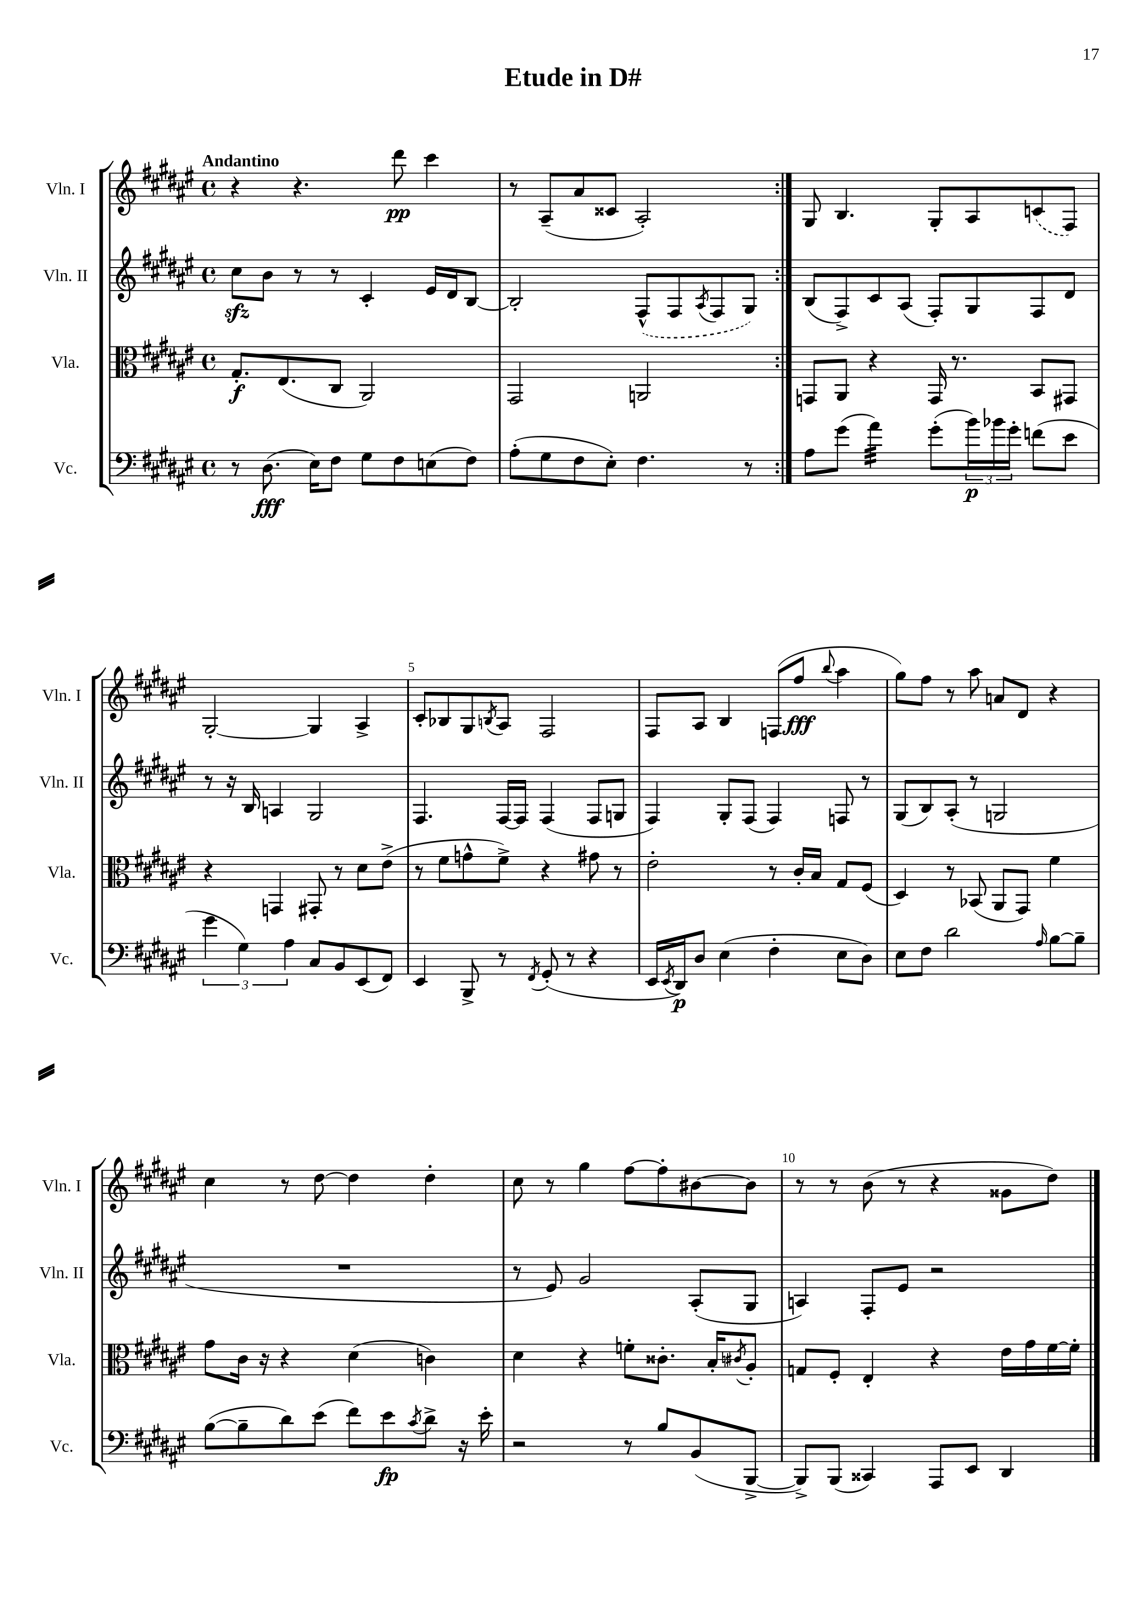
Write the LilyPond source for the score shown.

\header { title = "Etude in D#" }
<<
\new StaffGroup <<
\new Staff = "s0" \with { instrumentName = "Vln. I" shortInstrumentName = "Vln. I" } {
    \clef treble \key fis \major \defaultTimeSignature \time 4/4 \tempo "Andantino"
    \repeat volta 2 { r4 r4. dis'''8\pp cis'''4 |
    r8 ais8--( ais'8 cisis'8 ais2-.) | }
    gis8 b4. gis8-. ais8 \once \slurDashed c'8( fis8) |
    gis2~-. gis4 ais4-> |
    cis'8-. bes8 gis8 \acciaccatura { b8 } ais8 fis2 |
    fis8 ais8 b4 f8( fis''8\fff \appoggiatura { b''8 } ais''4 |
    gis''8) fis''8 r8 ais''8 a'8 dis'8 r4 |
    cis''4 r8 dis''8~ dis''4 dis''4-. |
    cis''8 r8 gis''4 fis''8~ fis''8-. bis'8~ bis'8 |
    r8 r8 b'8( r8 r4 gisis'8 dis''8) \bar "|." |
}
\new Staff = "s1" \with { instrumentName = "Vln. II" shortInstrumentName = "Vln. II" } {
    \clef treble \key fis \major \defaultTimeSignature \time 4/4
    \repeat volta 2 { cis''8\sfz b'8 r8 r8 cis'4-. eis'16 dis'16 b8~ |
    b2-. \once \slurDashed fis8-^( fis8 \acciaccatura { ais8 } fis8 gis8) | }
    b8( fis8->) cis'8 ais8( fis8-.) gis8 fis8 dis'8 |
    r8 r16 b16 a4 gis2 |
    fis4. fis16~ fis16 fis4( fis8 g8 |
    fis4) gis8-. fis8( fis4) f8 r8 |
    gis8( b8) ais8-.( r8 g2 |
    R1 |
    r8 eis'8) gis'2 ais8-.( gis8 |
    a4) fis8-. eis'8 r2 \bar "|." |
}
\new Staff = "s2" \with { instrumentName = "Vla." shortInstrumentName = "Vla." } {
    \clef alto \key fis \major \defaultTimeSignature \time 4/4
    \repeat volta 2 { gis8.-.\f eis8.( cis8 ais,2) |
    gis,2 a,2 | }
    g,8 ais,8 r4 g,16 r8. b,8 gis,8 |
    r4 g,4 gis,8-. r8 dis'8 eis'8->( |
    r8 fis'8 g'8-^ fis'8->) r4 gis'8 r8 |
    eis'2-. r8 cis'16-. b16 gis8 fis8( |
    dis4) r8 bes,8( ais,8 gis,8) fis'4 |
    gis'8 cis'16 r16 r4 dis'4( c'4) |
    dis'4 r4 f'8-. cisis'8.-. b16-. \acciaccatura { cis'8 } ais8-. |
    g8 fis8-. eis4-. r4 eis'16 gis'16 fis'16~ fis'16-. \bar "|." |
}
\new Staff = "s3" \with { instrumentName = "Vc." shortInstrumentName = "Vc." } {
    \clef bass \key fis \major \defaultTimeSignature \time 4/4
    \repeat volta 2 { r8 dis8.\fff( eis16) fis8 gis8 fis8 e8( fis8) |
    ais8-.( gis8 fis8 eis8-.) fis4. r8 | }
    ais8 gis'8( ais'4:32) gis'8-.( \tuplet 3/2 { b'16\p) bes'16 gis'16-. } f'8( eis'8 |
    \tuplet 3/2 { gis'4 gis4) ais4 } cis8 b,8 eis,8( fis,8) |
    eis,4 b,,8-> r8 \acciaccatura { fis,8 } gis,8-.( r8 r4 |
    eis,16 \acciaccatura { eis,8 } dis,16\p) dis8 eis4( fis4-. eis8 dis8) |
    eis8 fis8 dis'2 \grace { ais16 } b8~ b8-- |
    b8~( b8-- dis'8) eis'8( fis'8) eis'8\fp \acciaccatura { cis'8 } dis'8-> r16 eis'16-. |
    r2 r8 b8 b,8( b,,8~-> |
    b,,8->) b,,8( cisis,4) ais,,8 eis,8 dis,4 \bar "|." |
}
>>
>>
\layout { \context { \Score \override BarNumber.break-visibility = ##(#f #t #t) barNumberVisibility = #(every-nth-bar-number-visible 5) } }
